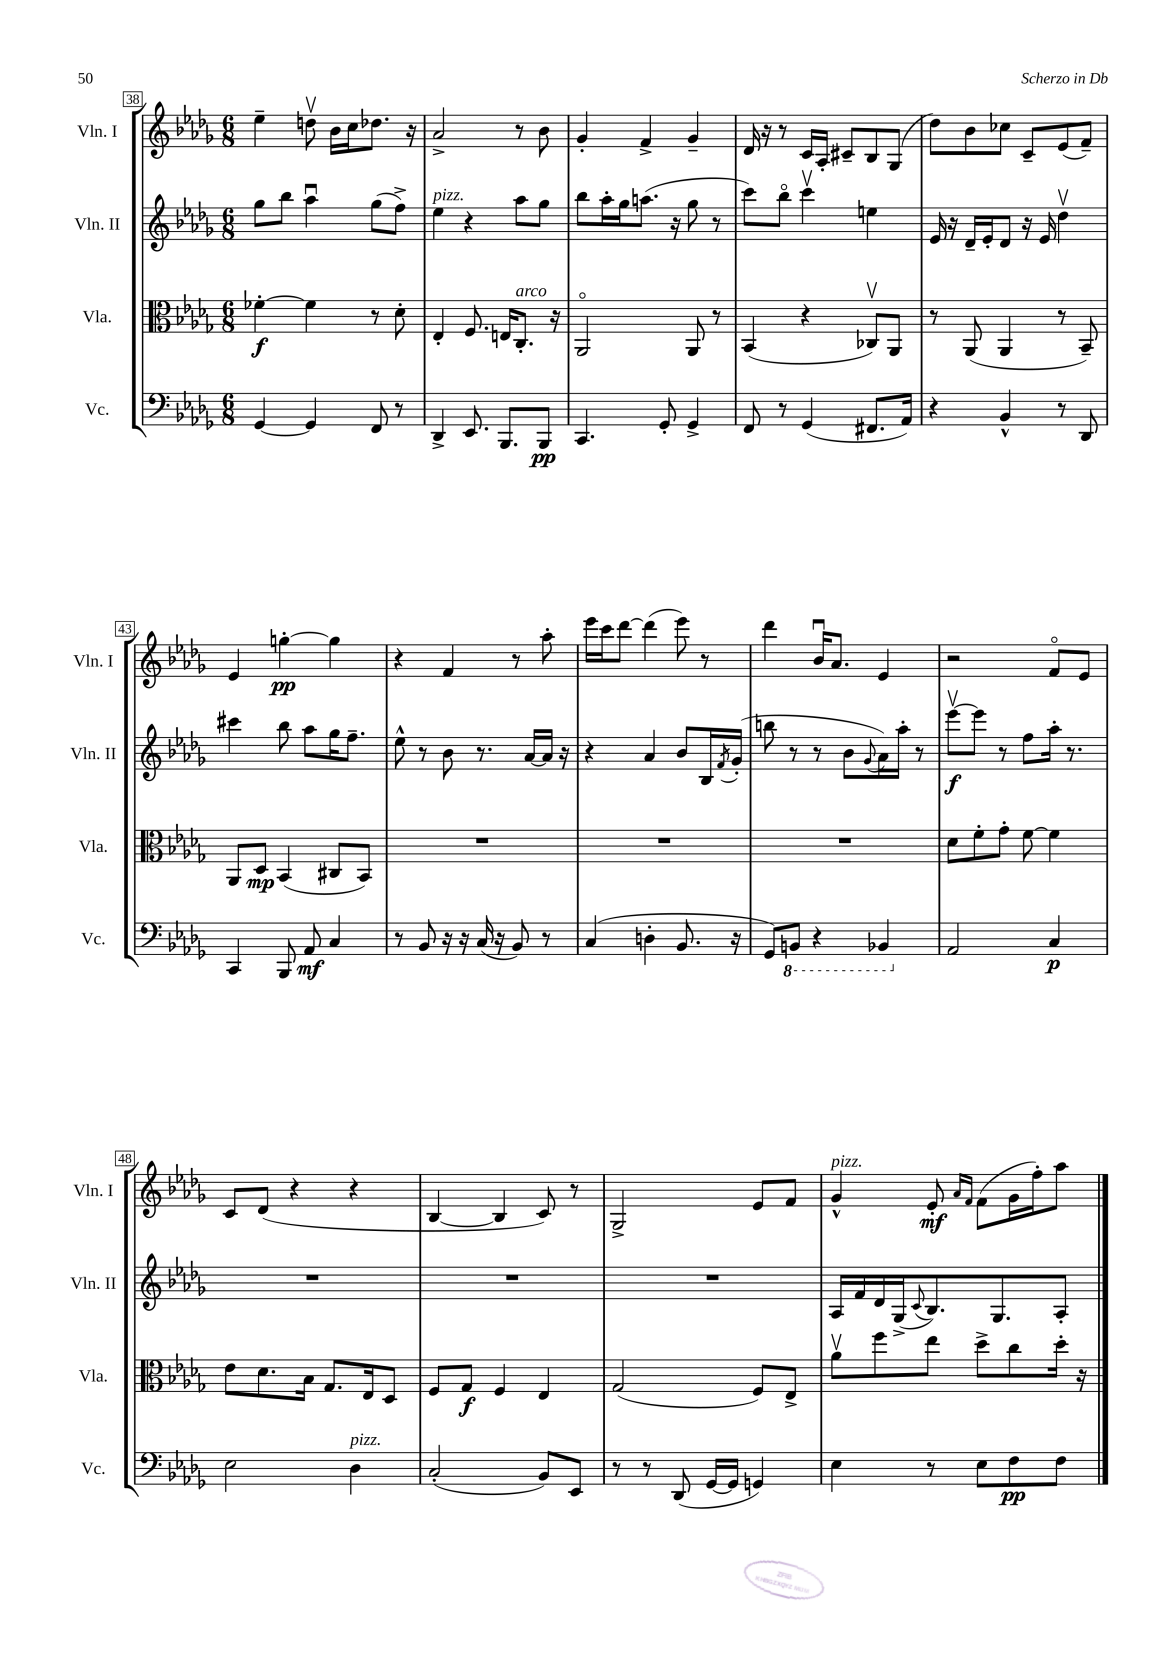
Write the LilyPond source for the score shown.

<<
\new StaffGroup <<
\new Staff = "s0" \with { instrumentName = "Vln. I" shortInstrumentName = "Vln. I" } {
    \clef treble \key des \major \numericTimeSignature \time 6/8
    ees''4-- d''8\upbow bes'16 c''16 des''8. r16 |
    aes'2-> r8 bes'8 |
    ges'4-. f'4-> ges'4-- |
    des'16 r16 r8 c'16 aes16-. cis'8-- bes8 ges8( |
    des''8) bes'8 ces''8 c'8-- ees'8( f'8--) |
    ees'4 g''4~-.\pp g''4 |
    r4 f'4 r8 aes''8-. |
    ees'''16 c'''16 des'''8~ des'''4( ees'''8) r8 |
    des'''4 bes'16\downbow aes'8. ees'4 |
    r2 f'8\flageolet ees'8 |
    c'8 des'8( r4 r4 |
    bes4~ bes4 c'8) r8 |
    ges2-> ees'8 f'8 |
    ges'4-^^\markup { \italic "pizz." } ees'8-.\mf \grace { aes'16 f'16 } f'8( ges'16 f''16-.) aes''8 \bar "|." |
}
\new Staff = "s1" \with { instrumentName = "Vln. II" shortInstrumentName = "Vln. II" } {
    \clef treble \key des \major \numericTimeSignature \time 6/8
    ges''8 bes''8 aes''4\downbow ges''8( f''8->) |
    ees''4^\markup { \italic "pizz." } r4 aes''8 ges''8 |
    bes''8 aes''16-. ges''16 a''8.( r16 ges''8 r8 |
    c'''8) bes''8\flageolet c'''4\upbow e''4 |
    ees'16 r16 des'16-- ees'16-. des'8 r16 ees'16 des''4\upbow |
    cis'''4 bes''8 aes''8 ges''16 f''8.-- |
    ees''8-^ r8 bes'8 r8. aes'16~ aes'16 r16 |
    r4 aes'4 bes'8 bes16 \acciaccatura { f'8 } ges'16-.( |
    b''8 r8 r8 bes'8 \appoggiatura { ges'8 } aes'16) aes''16-. r8 |
    ees'''8~\upbow\f ees'''8 r8 f''8 aes''16-. r8. |
    R2. |
    R2. |
    R2. |
    aes16 f'16 des'16 ges16->( \appoggiatura { c'8 } bes8.) ges8. aes8-. \bar "|." |
}
\new Staff = "s2" \with { instrumentName = "Vla." shortInstrumentName = "Vla." } {
    \clef alto \key des \major \numericTimeSignature \time 6/8
    fes'4~-.\f fes'4 r8 des'8-. |
    ees4-. f8. e16 c8.-.^\markup { \italic "arco" } r16 |
    aes,2\flageolet aes,8 r8 |
    bes,4( r4 ces8\upbow) aes,8 |
    r8 aes,8( aes,4 r8 bes,8--) |
    aes,8 des8\mp bes,4( cis8 bes,8) |
    R2. |
    R2. |
    R2. |
    des'8 f'8-. ges'8-. f'8~ f'4 |
    ees'8 des'8. bes16 ges8. ees16 des8 |
    f8 ges8\f f4 ees4 |
    ges2( f8) ees8-> |
    aes'8\upbow f''8 ees''8 des''8-> c''8 des''16-. r16 \bar "|." |
}
\new Staff = "s3" \with { instrumentName = "Vc." shortInstrumentName = "Vc." } {
    \clef bass \key des \major \numericTimeSignature \time 6/8
    ges,4~ ges,4 f,8 r8 |
    des,4-> ees,8. bes,,8. bes,,8\pp |
    c,4. ges,8-. ges,4-> |
    f,8 r8 ges,4( fis,8. aes,16) |
    r4 bes,4-^ r8 des,8 |
    c,4 bes,,8 aes,8\mf c4 |
    r8 bes,8 r16 r16 c16( r16 bes,8) r8 |
    c4( d4-. bes,8. r16 |
    ges,8) \ottava #-1 b,,8 r4 bes,,4 \ottava #0 |
    aes,2 c4\p |
    ees2 des4^\markup { \italic "pizz." } |
    c2-.( bes,8) ees,8 |
    r8 r8 des,8( ges,16~ ges,16 g,4) |
    ees4 r8 ees8 f8\pp f8 \bar "|." |
}
>>
>>
\layout { \context { \Score currentBarNumber = #38 \override BarNumber.stencil = #(make-stencil-boxer 0.1 0.3 ly:text-interface::print) } }
